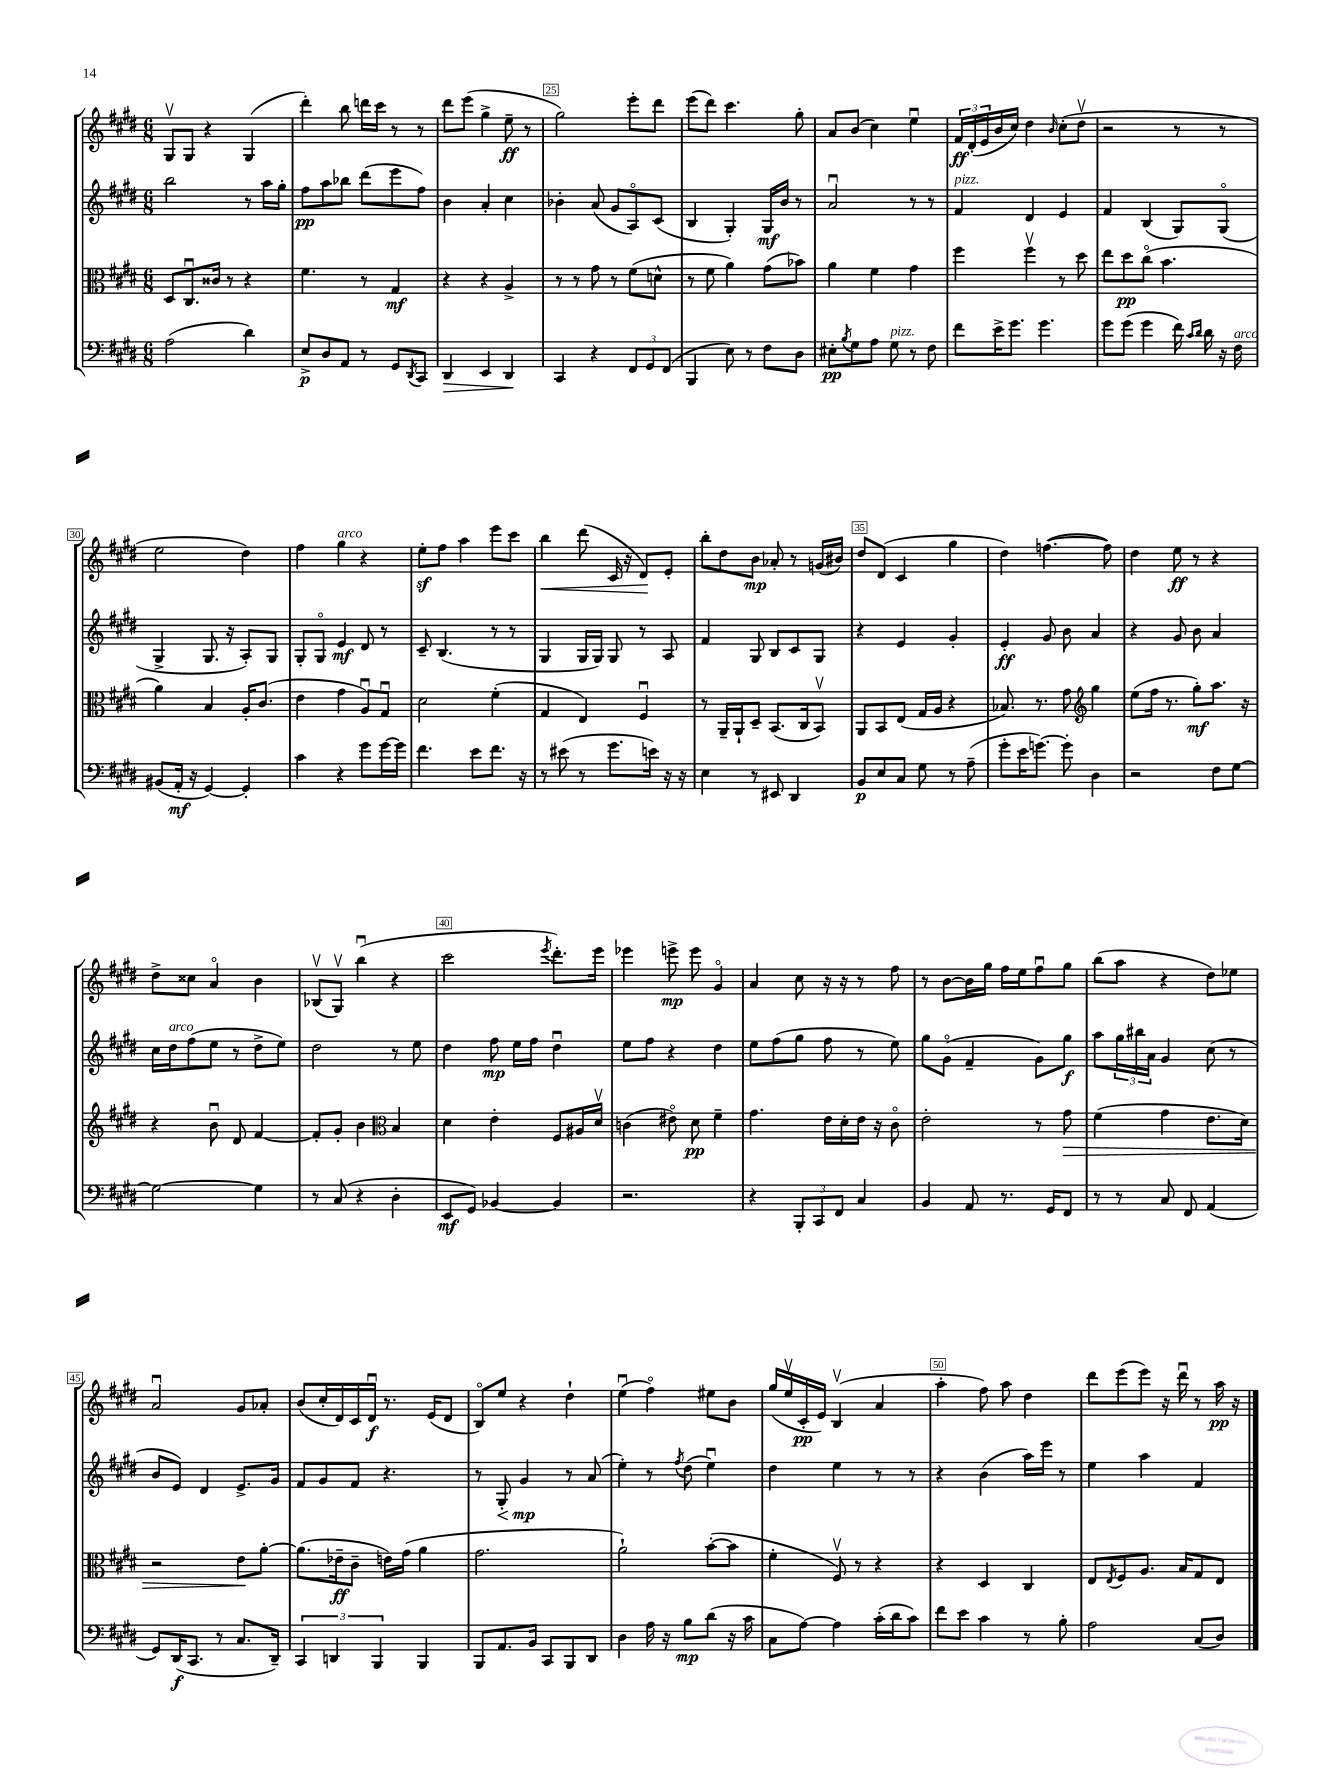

**kern	**kern	**kern	**kern
*staff4	*staff3	*staff2	*staff1
*clefF4	*clefC3	*clefG2	*clefG2
*k[f#c#g#d#]	*k[f#c#g#d#]	*k[f#c#g#d#]	*k[f#c#g#d#]
*M6/8	*M6/8	*M6/8	*M6/8
(2A	8D#	2bb	8G#v
.	8.C#u	.	8G#
.	.	.	4r
.	16c##	.	.
.	8r	.	.
4d#)	4r	8r	(4G#
.	.	16aa	.
.	.	16gg#'	.
=	=	=	=
8E^	4.f#	8ff#	4ddd#')
8D#	.	8aa	.
8AA	.	8bb-	8bb
8r	8r	(8ddd#	16ddd
.	.	.	16ccc#
8GG#	4G#	8eee	8r
8qDD#	.	.	.
8CC#	.	8ff#)	8r
=	=	=	=
4DD#	4r	4b	8ddd#
.	.	.	(8eee
4EE	4r	4a'	4gg#^
4DD#	4A^	4cc#	8ee~
.	.	.	8r
=	=	=	=
4CC#	8r	4b-'	2gg#)
.	8r	.	.
4r	8g#	(8a	.
.	8r	8g#	.
12FF#	(8f#	8Ao)	8eee'
12GG#	.	.	.
.	8d^^	(8c#	8ddd#
(12FF#	.	.	.
=	=	=	=
4BBB	8r	4B	(8eee
.	8f#	.	8ddd#)
8E)	4a)	4G#')	4.ccc#
8r	.	.	.
8F#	(8g#	16G#	.
.	.	16b	.
8D#	8b-)	8r	8gg#'
=	=	=	=
8E#'	4a	2au	8a
8qB	.	.	.
8G#	.	.	(8b
8A	4f#	.	4cc#)
8G#	.	.	.
8r	4g#	8r	4eeu
8F#	.	8r	.
=	=	=	=
8f#	4ff#	4f#	24f#
.	.	.	(24d#'
.	.	.	24e
16e^	.	.	16b
8.g#	.	.	16cc#)
.	4ff#v	4d#	4dd#
4.g#	.	.	.
.	.	.	16qqb
.	8r	4e	(8cc#'
.	8dd#	.	8dd#v
=	=	=	=
8g#	8ee	4f#	2r
(8g#	8dd#	.	.
4g#	(8cc#o	(4B	.
.	4.b	.	.
16f#)	.	8G#)	8r
16qqc#	.	.	.
16qqd#	.	.	.
16d#	.	.	.
16r	.	(8G#o	8r
16F#	.	.	.
=	=	=	=
(8BB#	4a)	4G#^	2ee
16AA'	.	.	.
16r	.	.	.
[4GG#)	4B	8.G#	.
.	.	16r	.
4GG#']	16A'	8A')	4dd#)
.	(8.c#	.	.
.	.	8G#	.
=	=	=	=
4c#	4e	8G#'	4ff#
.	.	8G#o	.
4r	4g#	4e	4gg#
8g#	8Au)	8d#	4r
[16g#	8G#u	8r	.
16g#]	.	.	.
=	=	=	=
4.f#	2d#	8c#~	8ee'
.	.	(4.B	8ff#
.	.	.	4aa
8e	.	.	.
8.f#	(4f#'	8r	8eee
.	.	8r	8ccc#
16r	.	.	.
=	=	=	=
8r	4G#	4G#	4bb
(8e#	.	.	.
8r	4E)	16G#	(8ddd#
.	.	16G#)	.
8.g#	.	8G#	16c#
.	.	.	16r
.	4F#u	8r	8d#)
16e)	.	.	.
16r	.	8A	8e'
16r	.	.	.
=	=	=	=
4E	8r	4f#	8bb'
.	16AA~	.	8dd#
.	16AA`	.	.
8r	8D#~	8G#	8b
8EE#	(8.BB	8B	8a-'
4DD#	.	8c#	8r
.	16C#	.	.
.	8BBv)	8G#	(16g
.	.	.	16b#)
=	=	=	=
8BB	8AA	4r	8dd#
8E	8BB	.	(8d#
8C#	(8E	4e	4c#
8G#	16G#	.	.
.	16A	.	.
8r	4r	4g#'	4gg#
(8A~	.	.	.
=	=	=	=
8g#'	8.B-)	4e'	4dd#)
16e	.	.	.
[8.g)	8.r	.	.
.	.	8g#	([4.ff
8g']	8g#	8b	.
*	*clefG2	*	*
4D#	4gg#	4a	.
.	.	.	8ff])
=	=	=	=
2r	(8ee	4r	4dd#
.	16ff#	.	.
.	8.r	.	.
.	.	8g#	8ee
.	8gg#')	8b	8r
8F#	8.aa	4a	4r
[8G#	.	.	.
.	16r	.	.
=	=	=	=
2G#_	4r	16cc#	8dd#^
.	.	16dd#	.
.	.	(8ff#	8cc##
.	8bu	8ee	4ao
.	8d#	8r	.
4G#]	[4f#	8dd#^	4b
.	.	8ee)	.
=	=	=	=
8r	8f#']	2dd#	(8B-v
(8C#	8g#'	.	8G#v)
4r	4b	.	(4bbu
*	*clefC3	*	*
4D#'	4B	8r	4r
.	.	8ee	.
=	=	=	=
8EE	4d#	4dd#	2ccc#
8GG#)	.	.	.
[4BB-	4e'	8ff#	.
.	.	16ee	.
.	.	16ff#	.
.	.	.	8qeee
4BB-]	8F#	4dd#u	8.ddd#')
.	16A#	.	.
.	16d#v	.	16eee
=	=	=	=
2.r	(4c	8ee	4eee-
.	.	8ff#	.
.	8e#o)	4r	8eee^
.	8d#	.	8eee
.	4f#~	4dd#	4g#o
=	=	=	=
4r	4.g#	8ee	4a
.	.	(8ff#	.
12BBB'	.	8gg#	8cc#
12CC#	.	.	.
.	16e	8ff#	16r
12FF#	.	.	.
.	16d#'	.	16r
4C#	16e	8r	8r
.	16r	.	.
.	8c#o	8ee)	8ff#
=	=	=	=
4BB	2e'	8gg#	8r
.	.	(8g#o	[8b
8AA	.	4f#~	16b]
.	.	.	16gg#
8.r	.	.	16ff#
.	.	.	16ee
.	8r	8g#)	8ff#u
16GG#	.	.	.
8FF#	8g#	8gg#	8gg#
=	=	=	=
8r	(4f#	8aa	(8bb
8r	.	24gg#	8aa
.	.	24bb#	.
.	.	24a	.
8C#	4g#	4g#	4r
8FF#	.	.	.
(4AA	8.e	(8cc#	8dd#)
.	.	8r	8ee-
.	16d#)	.	.
=	=	=	=
8GG#)	2r	8b	2au
(16DD#	.	8e)	.
8.CC#	.	.	.
.	.	4d#	.
8r	.	.	.
8.C#	8e	8.e^	8g#
.	[8a'	.	8a-'
16DD#~)	.	16g#	.
=	=	=	=
6CC#	(8.a]	8f#	(8b
.	.	8g#	16cc#'
6DD	.	.	.
.	16e-~	.	16d#)
.	8c#~	8f#	16c#
.	.	.	16d#u
6BBB	.	.	.
.	16e)	4.r	8.r
.	(16g#	.	.
4BBB	4a	.	.
.	.	.	(16e
.	.	.	8d#
=	=	=	=
8BBB	2.g#	8r	8Bo)
8.AA	.	8G#'	8ee
.	.	4g#	4r
16BB	.	.	.
8CC#	.	.	.
8BBB	.	8r	4dd#`
8DD#	.	(8a	.
=	=	=	=
4D#	2a`)	4ee')	(4eeu
16A	.	8r	4ff#o)
16r	.	.	.
.	.	8qff#	.
8B	.	(8dd#	.
(8d#	([8b'	4eeu)	8ee#
16r	8b]	.	8b
16c#	.	.	.
=	=	=	=
8C#	4f#'	4dd#	(16gg#
.	.	.	16eev
[8A)	.	.	16c#'
.	.	.	16e)
4A]	8F#v)	4ee	(4Bv
.	8r	.	.
(16c#'	4r	8r	4a
16d#	.	.	.
8c#)	.	8r	.
=	=	=	=
8f#	4r	4r	4aa'
8e	.	.	.
4c#	4D#	(4b	8ff#)
.	.	.	8aa
8r	4C#	16aa)	4dd#
.	.	16eee	.
8B'	.	8r	.
=	=	=	=
2A	8E	4ee	8ddd#
.	8qE	.	.
.	8F#	.	(8eee
.	8.A	4aa	8eee)
.	.	.	16r
.	16B	.	16ddd#u
(8C#	8G#	4f#	8r
8D#)	8E	.	16aa
.	.	.	16r
==	==	==	==
*-	*-	*-	*-
